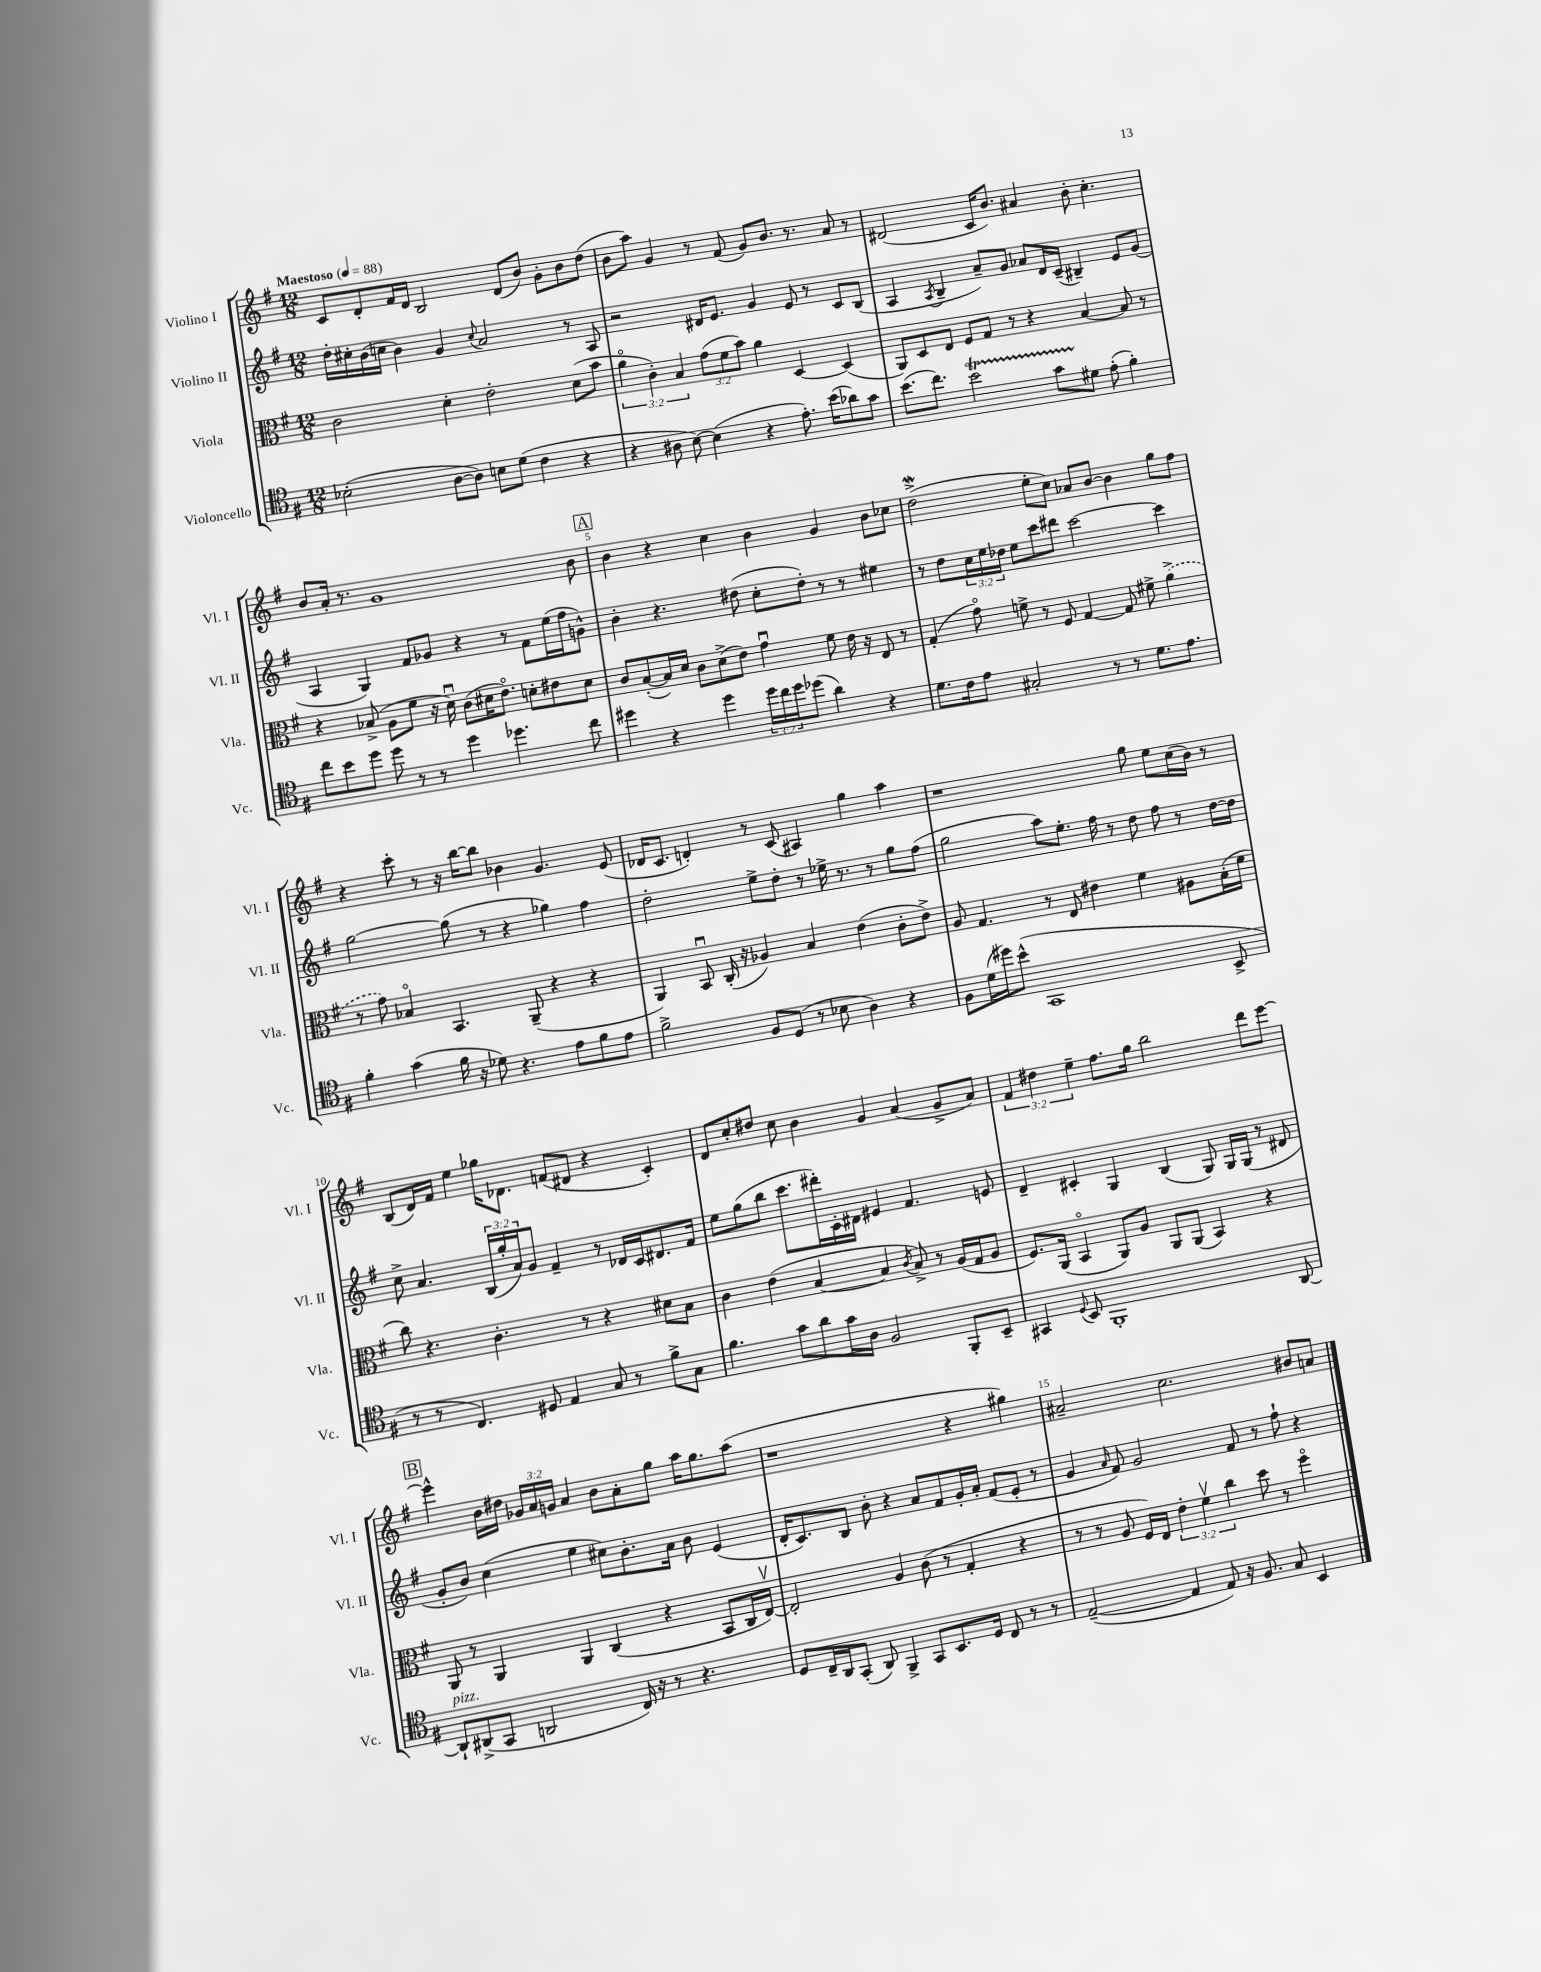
<<
\new StaffGroup <<
\new Staff = "s0" \with { instrumentName = "Violino I" shortInstrumentName = "Vl. I" } {
    \clef treble \key g \major \numericTimeSignature \time 12/8 \override Staff.TupletNumber.text = #tuplet-number::calc-fraction-text \tempo "Maestoso" 4 = 88
    c'8 d'8-. fis'16 d'16 b2 d'8( b'8) g'8-. b'8 d''8( |
    b'8 a''8) g'4 r8 fis'8( g'8) b'8. r8. a'8 r8 |
    dis'2( c'16 b'8.) ais'4 b'8-. c''4.-. |
    b'8 a'16-. r8. g'1 b'8 |
    \mark \markup { \box "A" } b'4 r4 c''4 b'4 g'4 b'8 ces''8 |
    d''2->\mordent( e''8-. c''8) aes'8 b'8~ b'4 g''8 fis''8 |
    r4 c'''8-. r8 r16 b''16~ b''8 bes'4 g'4. e'8( |
    des'16 c'8. d'4-.) r8 c'8( ais4) g''4 a''4 |
    r1 g''8 e''8 c''16( b'16) r8 |
    b8( d'16) fis'16 e''4 ges''16 des'8. f'8( dis'8 r4 c'4-.) |
    d'8 c''8-. dis''8 c''8 b'4 g'4 a'4( g'8-> a'8) |
    \tuplet 3/2 { fis'4 dis''4 e''4-- } fis''8. g''16 b''2 d'''8 e'''8~ |
    \mark \markup { \box "B" } e'''4-^ b'16 dis''16 \tuplet 3/2 { ges'16 a'16 g'16 } a'4 b'8 a'8-. g''8 a''16 g''8. a''8( |
    r1 r4 gis''4) |
    ais'2-- c''2. bis'8 a'8 \bar "|." |
}
\new Staff = "s1" \with { instrumentName = "Violino II" shortInstrumentName = "Vl. II" } {
    \clef treble \key g \major \numericTimeSignature \time 12/8 \override Staff.TupletNumber.text = #tuplet-number::calc-fraction-text
    d''16-. cis''16-. b'16( c''16 b'4) g'4 \appoggiatura { c''8 } a'2 r8 a8 |
    r2 dis'16 e'8. g'4 e'8 r8 c'8 b8( |
    a4 \acciaccatura { a8 } b4-- a'8--) g'8 aes'8 d'16 c'16--( bis4--) e'8 g'8( |
    a4 g4) fis'8 ges'8 r4 r8 fis'8 e''16( fis''16 g'8-^) |
    \mark \markup { \box "A" } b'4-. r4. dis''8( c''8-. dis''8-.) r8 r8 eis''4 |
    r8 d''8 \tuplet 3/2 { c''16 e''16 des''16 } e''8 c'''8 dis'''8 c'''2~ c'''4 |
    g''2~ g''8( r8 r4 ges''4) fis''4 |
    d''2-. e''8-> d''8-. r8 ees''16-> r8. r8 g''8 fis''8( |
    g''2 a''8) e''8.-. fis''16 r8 d''8 fis''8 r8 d''16~ d''16 |
    c''8-> a'4. \tuplet 3/2 { b16( g''16-. a'16) } g'8 fis'4-- r8 des'16 c'16 dis'8. fis'16 |
    e''8 g''8( b''8 c'''8. dis'''16-.) c'16-. dis'16 eis'4 fis'4. e'8 |
    d'4-- cis'4-. g4 b4( g8) g16 g16( r8 dis'8 |
    \mark \markup { \box "B" } g'8-. b'8) c''4( e''4 cis''8) b'8.-. a'16 b'8 e'4( |
    d'16-. c'8.) b8 b'8-. r4 a'8 fis'8 g'16-. a'16-. fis'8( e'8-. r8 |
    g'4 \grace { a'16 } fis'8) g'2 fis'8 r8 fis''8-! r4 \bar "|." |
}
\new Staff = "s2" \with { instrumentName = "Viola" shortInstrumentName = "Vla." } {
    \clef alto \key g \major \numericTimeSignature \time 12/8 \override Staff.TupletNumber.text = #tuplet-number::calc-fraction-text
    c'2 d'4-. e'2-. d'8( b'8 |
    \tuplet 3/2 { a'4\flageolet c'4-.) b4 } \tuplet 3/2 { g'8( fis'8 b'8) } a'4 d4~ d4( |
    a,8) d8 e8 fis8 g8 r8 r4 b4~ b8 r8 |
    r4 bes8->( a8 fis'8 r16 d'16\downbow) c'8( dis'16 e'8.\flageolet) d'8-. eis'8 d'8 |
    \mark \markup { \box "A" } c'8 b8~-.( b16) d'16 c'8 d'8->( e'8) g'4\downbow fis'8 e'16 r16 e8 r8 |
    g4-.( g'8\flageolet) f'8-> r8 fis8 g4~ g8 fis'8-> \once \slurDashed a'4->( |
    r8 g'8) bes4\flageolet b,4. a,8--( r4 r4 |
    a,4) b,8\downbow c16-.( r16 aes4) b4 e'4( c'8-. e'8->) |
    a8 g4. r8 e8 eis'4 fis'4 ais8 b16-.( fis'16 |
    c''8) r4. c'4.-. r8 r4 dis'8 b8 |
    c'4 e'4( b4~ b4 \acciaccatura { c'8 } b8->) r8 a16( g16 a8 |
    fis8.) a,16( b,4\flageolet a,8) a8 a,8 a,8( b,4) r4 |
    \mark \markup { \box "B" } a,8 r8 a,4 a,4 c4( r4 b,8 c16 e16~\upbow) |
    e2-. a4 c'8( r8 g4-. r4 |
    r8 r8 a8 fis16) e16 \tuplet 3/2 { e'4-. fis'4\upbow c''4 } d''8 r8 fis''4\flageolet \bar "|." |
}
\new Staff = "s3" \with { instrumentName = "Violoncello" shortInstrumentName = "Vc." } {
    \clef tenor \key g \major \numericTimeSignature \time 12/8 \override Staff.TupletNumber.text = #tuplet-number::calc-fraction-text
    bes2-.( a8~ a8) b8 d'8( c'4 r4 |
    r4 ais8 b8~) b4( r4 e'8.-.) b'16( aes'8) g'8 |
    b'8.( c''8.) b'2\startTrillSpan g'8 dis'8\stopTrillSpan e'8-.( fis'4-.) |
    c''8 b'8 d''8 d''8 r8 r8 d''4 des''4. c''8 |
    \mark \markup { \box "A" } dis''4 r4 dis''4 \tuplet 3/2 { dis''16 c''16 dis''16 } des''8( a'4) r4 |
    d'8. c'16 e'8 gis2-. r8 r8 d'8. e'8. |
    fis'4-. g'4( fis'16 r16 des'8) r4. e'8 fis'8 e'8 |
    fis'2-> fis8 d8( r8 bes8 a4) r4 |
    fis8 d'16( dis''16) b'8-^( g,1 b,8-> |
    r8 r8 c4.) dis8 e4 g8 r8 fis'8-> g8 |
    fis'4. g'8 a'8 g'16 a16 fis2 fis,8-. b,8-- |
    gis,4 \appoggiatura { d8 } b,8 fis,1-. a,8~ |
    \mark \markup { \box "B" } a,8-!^\markup { \italic "pizz." } ais,8->( g,8 a,2 c16) r16 r8 r4. |
    d8 c16-- a,16 g,8-.( a,8) fis,4-> g,8 b,8. d16 c8 r8 r8 |
    e2~--( e4 e8) r16 fis8. g8 b,4 \bar "|." |
}
>>
>>
\layout { \context { \Score \override BarNumber.break-visibility = ##(#f #t #t) barNumberVisibility = #(every-nth-bar-number-visible 5) } }
